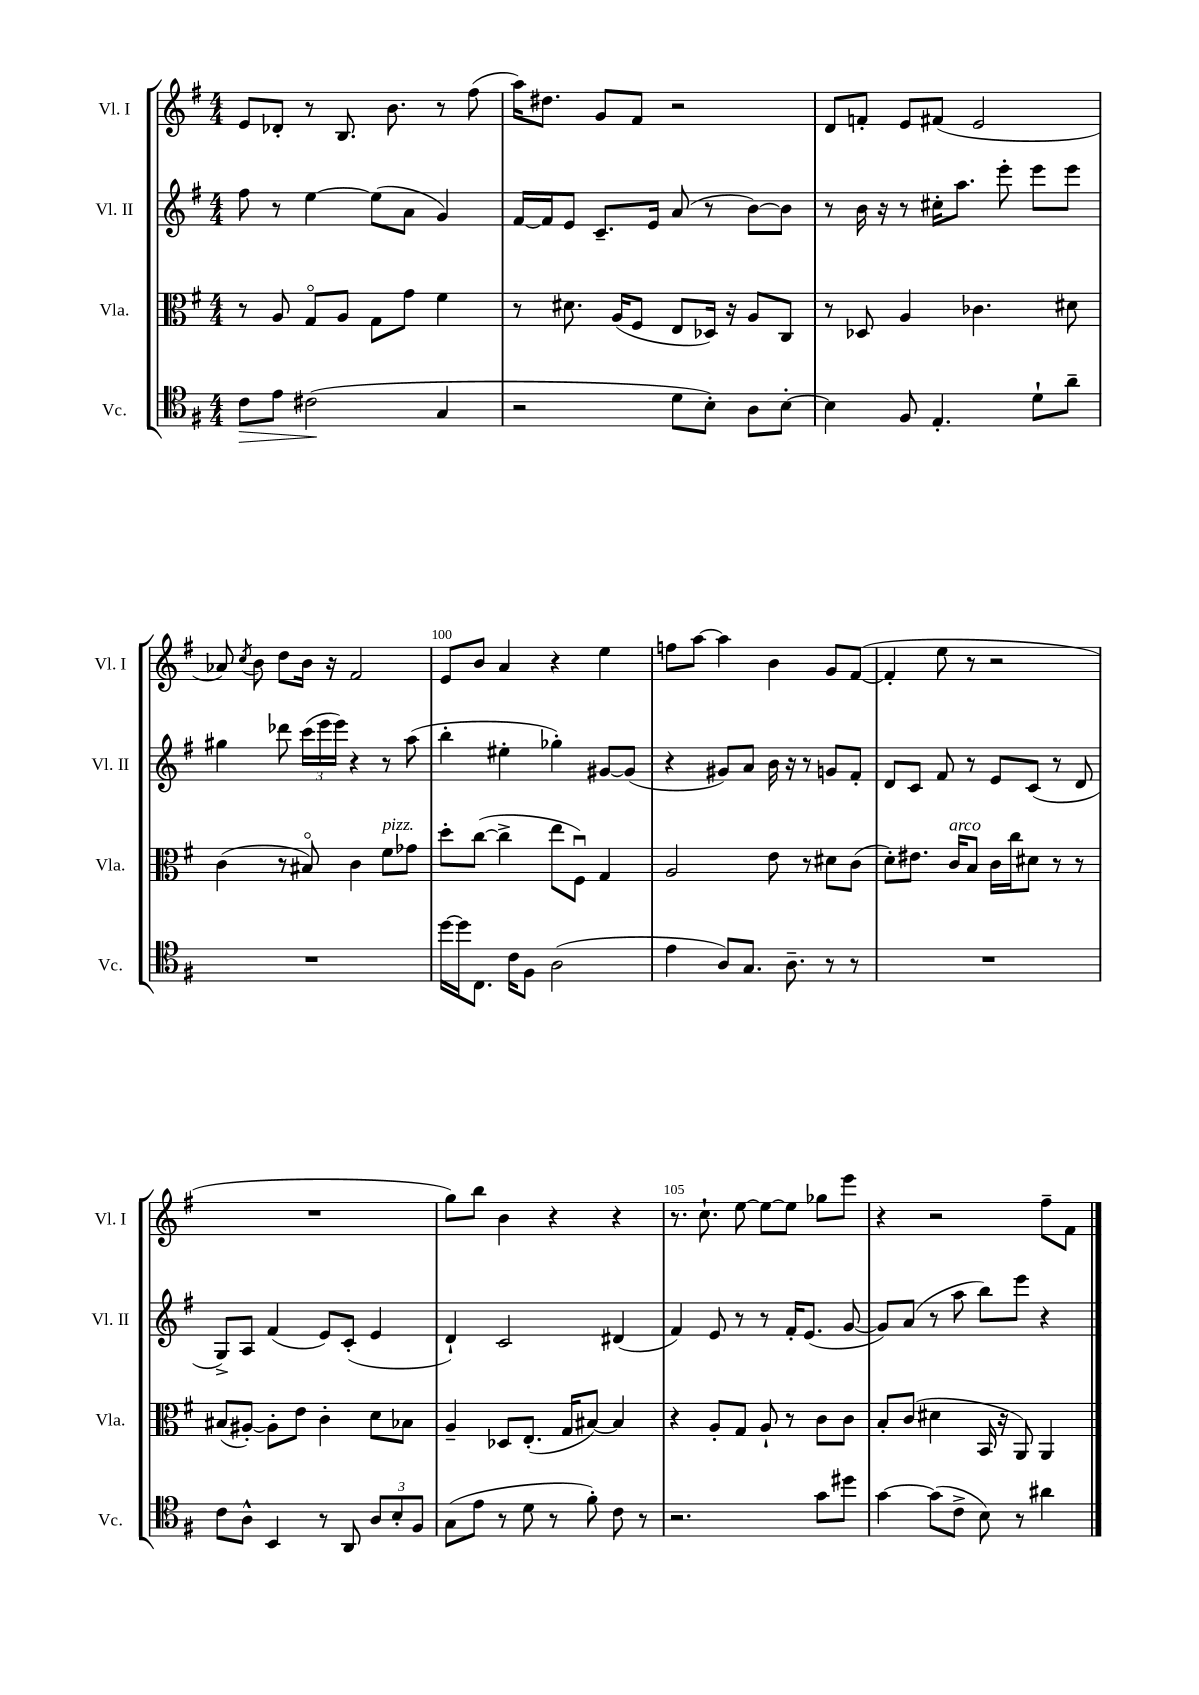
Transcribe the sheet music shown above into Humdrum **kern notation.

**kern	**kern	**kern	**kern
*staff4	*staff3	*staff2	*staff1
*clefC4	*clefC3	*clefG2	*clefG2
*k[f#]	*k[f#]	*k[f#]	*k[f#]
*M4/4	*M4/4	*M4/4	*M4/4
8c	8r	8ff#	8e
8e	8A	8r	8d-'
(2c#	8Go	[4ee	8r
.	8A	.	8.B
.	8G	(8ee]	.
.	.	.	8.b
.	8g	8a	.
4G	4f#	4g)	8r
.	.	.	(8ff#
=	=	=	=
2r	8r	[16f#	16aa)
.	.	16f#]	8.dd#
.	8.d#	8e	.
.	.	8.c~	8g
.	(16A	.	.
.	8F#	.	8f#
.	.	16e	.
8d	8E	(8a	2r
8B')	16D-)	8r	.
.	16r	.	.
8A	8A	[8b)	.
[8B'	8C	8b]	.
=	=	=	=
4B]	8r	8r	8d
.	8D-	16b	8f'
.	.	16r	.
8F#	4A	8r	8e
4.E'	.	16cc#'	(8f#
.	.	8.aa	.
.	4.c-	.	2e
.	.	8eee'	.
8d`	.	8eee	.
8a~	8d#	8eee	.
=	=	=	=
1r	(4c	4gg#	8a-)
.	.	.	8qcc
.	.	.	8b
.	8r	8ddd-	8dd
.	8B#o)	(24ccc	16b
.	.	24eee	.
.	.	.	16r
.	.	24eee)	.
.	4c	4r	2f#
.	8f#	8r	.
.	8g-	(8aa	.
=	=	=	=
[16dd	8dd'	4bb'	8e
16dd]	.	.	.
8.C	([8cc	.	8b
.	4cc^]	4ee#'	4a
16c	.	.	.
8F#	.	.	.
(2A	8ee	4gg-')	4r
.	8F#u)	.	.
.	4G	[8g#	4ee
.	.	(8g#]	.
=	=	=	=
4e	2A	4r	8ff
.	.	.	[8aa
8A)	.	8g#)	4aa]
8.G	.	8a	.
.	8e	16b	4b
8.A~	.	16r	.
.	8r	8r	.
8r	8d#	8g	8g
8r	(8c	8f#'	([8f#
=	=	=	=
1r	8d')	8d	4f#']
.	8.e#	8c	.
.	.	8f#	8ee
.	16c	.	.
.	8B	8r	8r
.	16c	8e	2r
.	16cc	.	.
.	8d#	(8c	.
.	8r	8r	.
.	8r	8d	.
=	=	=	=
8c	(8B#	8G^)	1r
8A^^	[8A#')	8A	.
4BB	8A#']	(4f#	.
.	8e	.	.
8r	4c'	8e)	.
8AA	.	(8c'	.
12A	8d	4e	.
12B'	.	.	.
.	8B-	.	.
12F#	.	.	.
=	=	=	=
(8G	4A~	4d`)	8gg)
8e	.	.	8bb
8r	8D-	2c	4b
8d	(8.E'	.	.
8r	.	.	4r
.	16G	.	.
8f#')	[8B#)	.	.
8c	4B#]	(4d#	4r
8r	.	.	.
=	=	=	=
2.r	4r	4f#)	8.r
.	.	.	8.cc`
.	8A'	8e	.
.	8G	8r	[8ee
.	8A`	8r	8ee_
.	8r	16f#'	8ee]
.	.	(8.e	.
8g	8c	.	8gg-
8dd#	8c	[8g	8eee
=	=	=	=
[4g	8B'	8g])	4r
.	(8c	(8a	.
(8g]	4d#	8r	2r
8c^	.	8aa	.
8B)	16BB	8bb)	.
.	16r	.	.
8r	8AA)	8eee	.
4a#	4AA	4r	8ff#~
.	.	.	8f#
==	==	==	==
*-	*-	*-	*-
